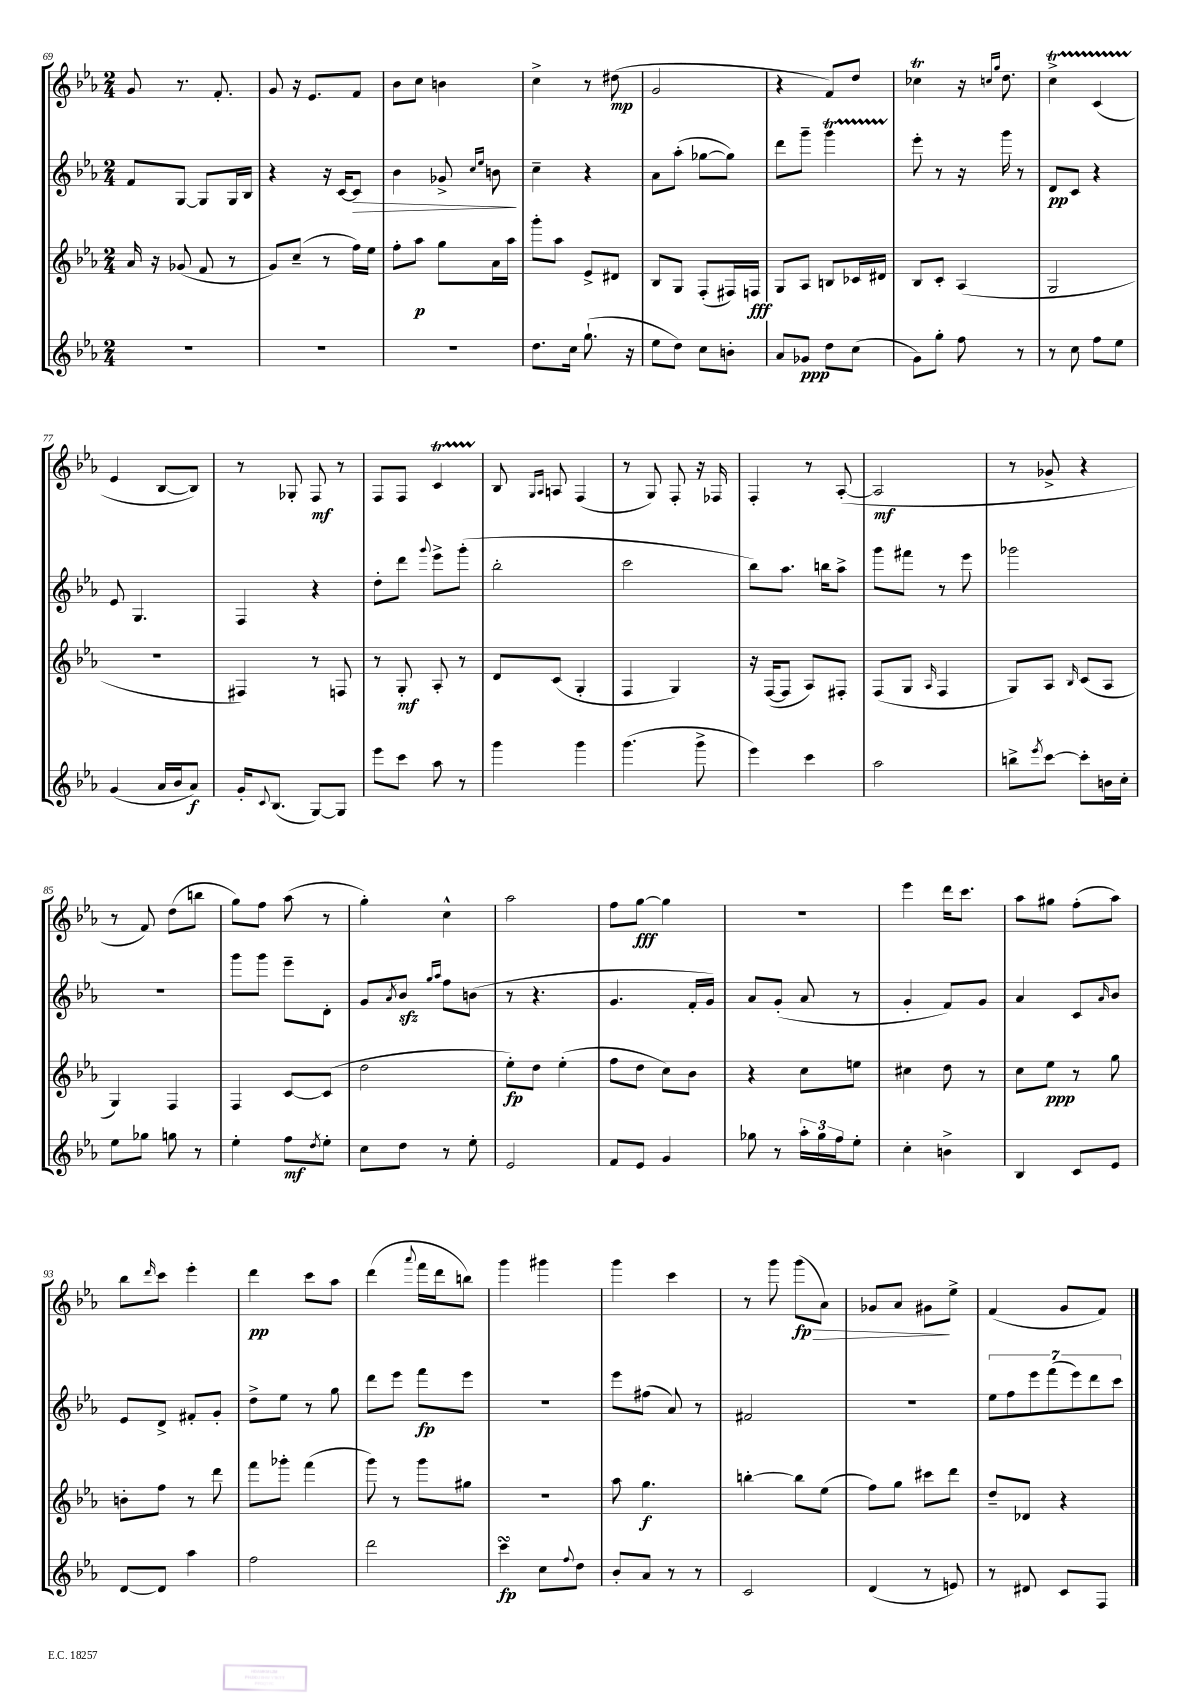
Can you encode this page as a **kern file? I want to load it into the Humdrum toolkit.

**kern	**dynam	**kern	**dynam	**kern	**dynam	**kern	**dynam
*part4	*part4	*part3	*part3	*part2	*part2	*part1	*part1
*staff4	*staff4	*staff3	*staff3	*staff2	*staff2	*staff1	*staff1
*clefG2	*	*clefG2	*	*clefG2	*	*clefG2	*
*k[b-e-a-]	*	*k[b-e-a-]	*	*k[b-e-a-]	*	*k[b-e-a-]	*
*M2/4	*	*M2/4	*	*M2/4	*	*M2/4	*
=69	=69	=69	=69	=69	=69	=69	=69
2r	.	16a-/	.	8f/L	.	8g/	.
.	.	16r	.	.	.	.	.
.	.	(8g-X/	.	[8G/J	.	8.r	.
.	.	8f/	.	8G/L]	.	.	.
.	.	.	.	.	.	8.f'/	.
.	.	8r	.	16G/L	.	.	.
.	.	.	.	16B-/JJ	.	.	.
=70	=70	=70	=70	=70	=70	=70	=70
2r	.	8g/L)	.	4r	.	8g/	.
.	.	(8cc~/J	.	.	.	16r	.
.	.	.	.	.	.	8.e-/L	.
.	.	8r	.	16r	.	.	.
.	.	.	.	[16c/KL	.	.	.
!	!	!	!	!	!LO:HP:b	!	!
.	.	16ff\LL)	.	8c/J]	>	8f/J	.
.	.	16ee-\JJ	.	.	.	.	.
=71	=71	=71	=71	=71	=71	=71	=71
2r	.	8ff'\L	.	4b-\	.	8b-\L	.
.	.	8aa-\J	p	.	.	8cc\J	.
.	.	8gg\L	.	8g-X^/	.	4bn\	.
.	.	.	.	16qqcc/LL	.	.	.
.	.	.	.	16qqee-/JJ	.	.	.
.	.	16a-\L	.	8bn\	.	.	.
.	.	16aa-\JJ	.	.	.	.	.
.	.	.	.	.	]	.	.
=72	=72	=72	=72	=72	=72	=72	=72
8.dd\L	.	8ggg'\L	.	4cc~\	.	4cc^\	.
.	.	8aa-\J	.	.	.	.	.
16cc\Jk	.	.	.	.	.	.	.
(8.gg`\	.	8e-^/L	.	4r	.	8r	.
.	.	8d#X/J	.	.	.	(8dd#X\	mp
16r	.	.	.	.	.	.	.
=73	=73	=73	=73	=73	=73	=73	=73
8ee-\L	.	8B-/L	.	8a-\L	.	2g/	.
8dd\J)	.	8G/J	.	(8aa-'\J	.	.	.
8cc\L	.	(8F'/L	.	[8gg-X\L	.	.	.
8bn'\J	.	16F#X/L)	.	8gg-\J])	.	.	.
.	.	16Fn/JJ	fff	.	.	.	.
=74	=74	=74	=74	=74	=74	=74	=74
8a-/L	.	8G/L	.	8ddd\L	.	4r	.
8g-X/J	ppp	8A-/J	.	8ggg~\J	.	.	.
8dd\L	.	8Bn/L	.	4gggt\	.	8f/L)	.
(8cc\J	.	16c-X/L	.	.	.	8dd/J	.
.	.	16d#X/JJ	.	.	.	.	.
=75	=75	=75	=75	=75	=75	=75	=75
8g\L)	.	8B-/L	.	8eee-'\	.	4cc-XT\	.
8gg'\J	.	8c'/J	.	8r	.	.	.
8ff\	.	(4A-/	.	16r	.	16r	.
.	.	.	.	.	.	16qqccn/LL	.
.	.	.	.	.	.	16qqgg/JJ	.
.	.	.	.	16ggg\	.	8.dd\	.
8r	.	.	.	8r	.	.	.
=76	=76	=76	=76	=76	=76	=76	=76
8r	.	2G/	.	8d/L	pp	4ccT^\	.
8cc\	.	.	.	8c/J	.	.	.
8ff\L	.	.	.	4r	.	(4cTTT/	.
8ee-\J	.	.	.	.	.	.	.
!!LO:LB:g=z
=77	=77	=77	=77	=77	=77	=77	=77
(4g/	.	2r	.	8e-/	.	4e-/	.
.	.	.	.	4.G/	.	.	.
16a-/LL	.	.	.	.	.	[8B-/L	.
16b-/J	.	.	.	.	.	.	.
8a-/J)	f	.	.	.	.	8B-/J])	.
=78	=78	=78	=78	=78	=78	=78	=78
16g'/KL	.	4F#X/)	.	4F/	.	8r	.
8qqc/	.	.	.	.	.	.	.
(8.B-/J	.	.	.	.	.	.	.
.	.	.	.	.	.	8G-X'/	.
[8G/L)	.	8r	.	4r	.	8F/	mf
8G/J]	.	8Fn/	.	.	.	8r	.
=79	=79	=79	=79	=79	=79	=79	=79
8eee-\L	.	8r	.	8dd'\L	.	8F/L	.
8ccc\J	.	8G'/	mf	8ddd\J	.	8F/J	.
.	.	.	.	8qqggg/	.	.	.
8aa-\	.	8A-'/	.	8eee-^\L	.	4cT/	.
8r	.	8r	.	(8ggg'\J	.	.	.
=80	=80	=80	=80	=80	=80	=80	=80
4ggg\	.	8d/L	.	2bb-'\	.	8B-/	.
.	.	.	.	.	.	16qqG/LL	.
.	.	.	.	.	.	16qqA-/JJ	.
.	.	(8c/J	.	.	.	8An/	.
4ggg\	.	4G'/	.	.	.	(4F/	.
=81	=81	=81	=81	=81	=81	=81	=81
(4.ggg\	.	4F/	.	2ccc\	.	8r	.
.	.	.	.	.	.	8G/)	.
.	.	4G/)	.	.	.	8F'/	.
8ggg^\	.	.	.	.	.	16r	.
.	.	.	.	.	.	16F-X/	.
=82	=82	=82	=82	=82	=82	=82	=82
4eee-\)	.	16r	.	8bb-\L)	.	4F'/	.
.	.	([16F/KL	.	.	.	.	.
.	.	8F/J]	.	8.aa-\J	.	.	.
4ccc\	.	8A-/L)	.	.	.	8r	.
.	.	.	.	16bbn\KL	.	.	.
.	.	8F#X'/J	.	8aa-^\J	.	([8A-'/	.
=83	=83	=83	=83	=83	=83	=83	=83
2aa-\	.	(8F/L	.	8ggg\L	.	2A-/]	mf
.	.	8G/J	.	8fff#X\J	.	.	.
.	.	16qqA-/	.	.	.	.	.
.	.	4F/	.	8r	.	.	.
.	.	.	.	8eee-\	.	.	.
=84	=84	=84	=84	=84	=84	=84	=84
8bbn^\L	.	8G/L)	.	2ggg-X\	.	8r	.
8qeee-/	.	.	.	.	.	.	.
[8ccc\J	.	8A-/J	.	.	.	8g-X^/	.
.	.	16qqB-/	.	.	.	.	.
8ccc'\L]	.	(8c/L	.	.	.	4r	.
16bn\L	.	8A-/J	.	.	.	.	.
16cc'\JJ	.	.	.	.	.	.	.
!!LO:LB:g=z
=85	=85	=85	=85	=85	=85	=85	=85
8ee-\L	.	4G/)	.	2r	.	8r	.
8gg-X\J	.	.	.	.	.	8f/)	.
8ggn\	.	4F/	.	.	.	(8dd\L	.
8r	.	.	.	.	.	8bbn\J	.
=86	=86	=86	=86	=86	=86	=86	=86
4ee-'\	.	4F/	.	8ggg\L	.	8gg\L)	.
.	.	.	.	8ggg\J	.	8ff\J	.
8ff\L	mf	[8c/L	.	8eee-~\L	.	(8aa-\	.
8qdd/	.	.	.	.	.	.	.
8ee-'\J	.	(8c/J]	.	8d'\J	.	8r	.
=87	=87	=87	=87	=87	=87	=87	=87
8cc\L	.	2dd\	.	8g/L	.	4gg'\)	.
.	.	.	.	8qa-/	.	.	.
8dd\J	.	.	.	8b-zz/J	.	.	.
.	.	.	.	16qqgg/LL	.	.	.
.	.	.	.	16qqaa-/JJ	.	.	.
8r	.	.	.	8ff\L	.	4cc^^\	.
8ee-'\	.	.	.	(8bn\J	.	.	.
=88	=88	=88	=88	=88	=88	=88	=88
2e-/	.	8ee-'\L)	fp	8r	.	2aa-\	.
.	.	8dd\J	.	4.r	.	.	.
.	.	(4ee-'\	.	.	.	.	.
=89	=89	=89	=89	=89	=89	=89	=89
8f/L	.	8ff\L	.	4.g/	.	8ff\L	.
8e-/J	.	8dd\J	.	.	.	[8gg\J	fff
4g/	.	8cc\L)	.	.	.	4gg\]	.
.	.	8b-\J	.	16f'/LL	.	.	.
.	.	.	.	16g/JJ)	.	.	.
=90	=90	=90	=90	=90	=90	=90	=90
8gg-X\	.	4r	.	8a-/L	.	2r	.
8r	.	.	.	(8g'/J	.	.	.
24aa-'\LL	.	8cc\L	.	8a-/	.	.	.
24gg-\	.	.	.	.	.	.	.
24ff\J	.	.	.	.	.	.	.
8ee-'\J	.	8een\J	.	8r	.	.	.
=91	=91	=91	=91	=91	=91	=91	=91
4cc'\	.	4cc#X\	.	4g'/	.	4eee-\	.
4bn^\	.	8dd\	.	8f/L)	.	16ddd\KL	.
.	.	.	.	.	.	8.ccc\J	.
.	.	8r	.	8g/J	.	.	.
=92	=92	=92	=92	=92	=92	=92	=92
4B-/	.	8cc\L	.	4a-/	.	8aa-\L	.
.	.	8ee-\J	ppp	.	.	8gg#X\J	.
8c/L	.	8r	.	8c/L	.	(8ff'\L	.
.	.	.	.	16qqa-/	.	.	.
8e-/J	.	8gg\	.	8b-/J	.	8aa-\J)	.
!!LO:LB:g=z
=93	=93	=93	=93	=93	=93	=93	=93
[8d/L	.	8bn'\L	.	8e-/L	.	8bb-\L	.
.	.	.	.	.	.	16qqddd/	.
8d/J]	.	8ff\J	.	8d^/J	.	8ccc\J	.
4aa-\	.	8r	.	8f#X'/L	.	4eee-'\	.
.	.	8ddd\	.	8g'/J	.	.	.
=94	=94	=94	=94	=94	=94	=94	=94
2ff\	.	8fff\L	.	8dd^\L	.	4ddd\	pp
.	.	8ggg-X'\J	.	8ee-\J	.	.	.
.	.	(4fff\	.	8r	.	8ccc\L	.
.	.	.	.	8gg\	.	8aa-\J	.
=95	=95	=95	=95	=95	=95	=95	=95
2ddd\	.	8ggg\)	.	8ddd\L	.	(4ddd\	.
.	.	8r	.	8eee-\J	.	.	.
.	.	.	.	.	.	8qqaaa-/	.
.	.	8ggg\L	.	8fff\L	fp	16fff\LL	.
.	.	.	.	.	.	16ddd\J	.
.	.	8gg#X\J	.	8eee-\J	.	8bbn\J)	.
=96	=96	=96	=96	=96	=96	=96	=96
4cccsSSS\	fp	2r	.	2r	.	4ggg\	.
8cc\L	.	.	.	.	.	4ggg#X\	.
8qqff/	.	.	.	.	.	.	.
8dd\J	.	.	.	.	.	.	.
=97	=97	=97	=97	=97	=97	=97	=97
8b-'/L	.	8aa-\	.	8eee-\L	.	4ggg\	.
8a-/J	.	4.gg\	f	(8ff#X\J	.	.	.
8r	.	.	.	8a-/)	.	4ccc\	.
8r	.	.	.	8r	.	.	.
=98	=98	=98	=98	=98	=98	=98	=98
2c/	.	[4bbn'\	.	2f#X/	.	8r	.
.	.	.	.	.	.	8ggg\	.
!	!	!	!	!	!	!	!LO:HP:b
.	.	8bb\L]	.	.	.	(8ggg\L	> fp
.	.	(8ee-\J	.	.	.	8a-\J)	.
=99	=99	=99	=99	=99	=99	=99	=99
(4d/	.	8ff\L)	.	2r	.	8g-X/L	.
.	.	8gg\J	.	.	.	8a-/J	.
8r	.	8ccc#X\L	.	.	.	8g#X\L	.
8en/)	.	8ddd\J	.	.	.	8ee-^\J	]
=100	=100	=100	=100	=100	=100	=100	=100
8r	.	8dd~/L	.	14ee-\L	.	(4f/	.
.	.	.	.	14ff\	.	.	.
8d#X/	.	8d-X/J	.	.	.	.	.
.	.	.	.	14eee-\	.	.	.
.	.	.	.	(14fff\	.	.	.
8c/L	.	4r	.	.	.	8g/L	.
.	.	.	.	14eee-\)	.	.	.
.	.	.	.	14ddd\	.	.	.
8F/J	.	.	.	.	.	8f/J)	.
.	.	.	.	14ccc\J	.	.	.
==	==	==	==	==	==	==	==
*-	*-	*-	*-	*-	*-	*-	*-
